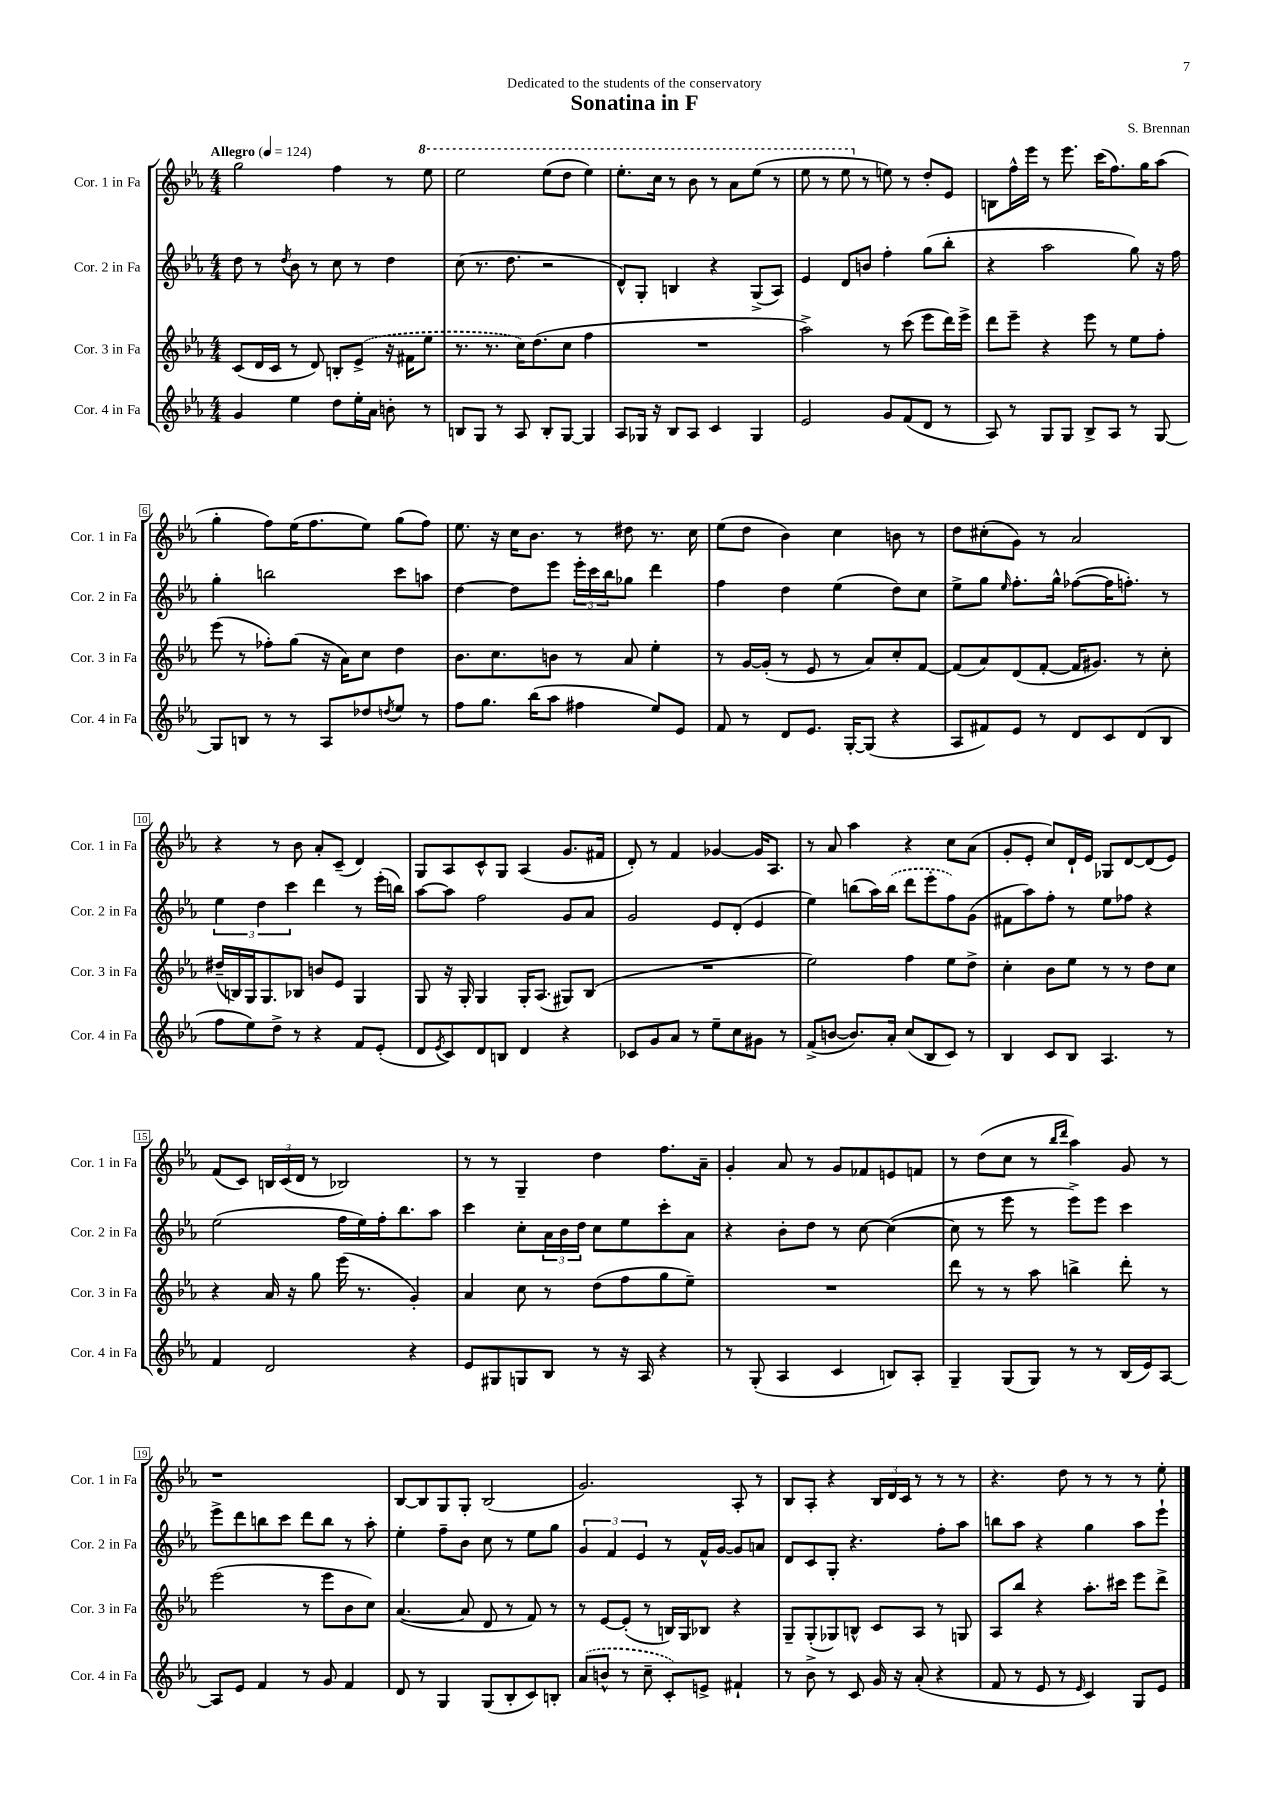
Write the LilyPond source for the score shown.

\header { title = "Sonatina in F" composer = "S. Brennan" dedication = "Dedicated to the students of the conservatory" }
<<
\new StaffGroup <<
\new Staff = "s0" \with { instrumentName = "Cor. 1 in Fa" shortInstrumentName = "Cor. 1 in Fa" } {
    \clef treble \key ees \major \numericTimeSignature \time 4/4 \tempo "Allegro" 4 = 124
    g''2 f''4 r8 \ottava #1 ees'''8 |
    ees'''2 ees'''8( d'''8 ees'''4) |
    ees'''8.-. c'''16 r8 bes''8 r8 aes''8 ees'''8( r8 |
    ees'''8 r8 ees'''8 \ottava #0 r8 e''8) r8 d''8-. ees'8 |
    b8 f''16-^ ees'''16 r8 ees'''8. c'''16( f''8.) g''16 aes''8( |
    g''4-. f''8) ees''16( f''8. ees''8) g''8( f''8) |
    ees''8. r16 c''16 bes'8. r8 dis''8 r8. c''16 |
    ees''8( d''8 bes'4) c''4 b'8 r8 |
    d''8 cis''8-.( g'8) r8 aes'2 |
    r4 r8 bes'8 aes'8-. c'8--( d'4) |
    g8 aes8 c'8-^ g8 aes4( g'8. fis'16 |
    d'8-.) r8 f'4 ges'4~ ges'16 aes8. |
    r8 aes'8 aes''4 r4 c''8 aes'8( |
    g'8-. ees'8-. c''8) d'16-! ees'16 ges8 d'8~ d'8( ees'8) |
    f'8( c'8) \tuplet 3/2 { b16 c'16( d'16 } r8 bes2) |
    r8 r8 g4-- d''4 f''8. aes'16-- |
    g'4-. aes'8 r8 g'8 fes'8 e'8 f'8 |
    r8 d''8( c''8 r8 \grace { bes''16 d'''16 } aes''4) g'8 r8 |
    r1 |
    bes8~ bes8 g8 g8-. bes2( |
    g'2.) aes8-. r8 |
    bes8 aes8-. r4 \tuplet 3/2 { bes16 d'16 c'16 } r8 r8 r8 |
    r4. d''8 r8 r8 r8 ees''8-. \bar "|." |
}
\new Staff = "s1" \with { instrumentName = "Cor. 2 in Fa" shortInstrumentName = "Cor. 2 in Fa" } {
    \clef treble \key ees \major \numericTimeSignature \time 4/4
    d''8 r8 \acciaccatura { d''8 } bes'8 r8 c''8 r8 d''4 |
    c''8( r8. d''8. r2 |
    d'8-^) g8-. b4 r4 g8->( aes8) |
    ees'4 d'8 b'8 f''4-. g''8( bes''8-. |
    r4 aes''2 g''8) r16 f''16 |
    g''4-. b''2 c'''8 a''8 |
    d''4~ d''8 ees'''8 \tuplet 3/2 { ees'''16-. c'''16 bes''16 } ges''8 d'''4 |
    f''4 d''4 ees''4( d''8) c''8 |
    ees''8-> g''8 \grace { ees''16 } f''8.-. g''16-^ fes''8~( fes''16 f''8.-.) r8 |
    \tuplet 3/2 { ees''4 d''4 c'''4 } d'''4 r8 ees'''16-.( b''16) |
    aes''8~ aes''8 f''2 g'8 aes'8 |
    g'2 ees'8 d'8-.( ees'4 |
    ees''4) b''8( aes''16) \once \slurDashed b''16( d'''8 ees'''8-. f''8) g'8( |
    fis'8 aes''8) f''8-. r8 ees''8 fes''8 r4 |
    ees''2( f''16 ees''16) f''16-. bes''8. aes''8 |
    c'''4 c''8-. \tuplet 3/2 { aes'16 bes'16 d''16 } c''8 ees''8 c'''8-. aes'8 |
    r4 bes'8-. d''8 r8 c''8~ c''4~( |
    c''8 r8 ees'''8 r8 ees'''8->) ees'''8 c'''4 |
    ees'''8-> d'''8 b''8 c'''8 d'''8 b''8 r8 aes''8-. |
    ees''4-. f''8-- bes'8 c''8 r8 ees''8 g''8 |
    \tuplet 3/2 { g'4 f'4 ees'4 } r8 f'16-^ g'16~ g'8 a'8 |
    d'8 c'8 g8-. r4. f''8-. aes''8 |
    b''8 aes''8 r4 g''4 aes''8 ees'''8-! \bar "|." |
}
\new Staff = "s2" \with { instrumentName = "Cor. 3 in Fa" shortInstrumentName = "Cor. 3 in Fa" } {
    \clef treble \key ees \major \numericTimeSignature \time 4/4
    c'8( d'16 c'16 r8 d'8) b8-. \once \slurDashed ees'8->( r16 fis'16 ees''8 |
    r8. r8. c''16) d''8.( c''8 f''4 |
    R1 |
    aes''2->) r8 c'''8( ees'''8 d'''16) ees'''16-> |
    d'''8 ees'''8-- r4 ees'''8 r8 ees''8 f''8-. |
    ees'''8( r8 fes''8-.) g''8( r16 aes'16) c''8 d''4 |
    bes'8. c''8. b'8 r8 aes'8 ees''4-. |
    r8 g'16~ g'16-.( r8 ees'8 r8 aes'8) c''8-. f'8~ |
    f'8( aes'8) d'8( f'8~-. f'16 gis'8.) r8 c''8-. |
    dis''16--( b16) g16 g8. bes8 b'8 ees'8 g4 |
    g8 r16 g16-. g4 g16-. aes8.( gis8) bes8( |
    R1 |
    ees''2) f''4 ees''8 d''8-> |
    c''4-. bes'8 ees''8 r8 r8 d''8 c''8 |
    r4 aes'16 r16 g''8 ees'''16( r8. g'4-.) |
    aes'4 c''8 r8 d''8( f''8 g''8 ees''8--) |
    R1 |
    d'''8 r8 r8 aes''8 b''4-> d'''8-. r8 |
    ees'''2( r8 ees'''8 bes'8 c''8) |
    aes'4.~( aes'8 d'8 r8 f'8) r8 |
    r8 ees'8~ ees'8-.( r8 b16) g16 bes8 r4 |
    g8-- g8-.( ges8) b8-^ c'8 aes8 r8 g8 |
    aes8 bes''8 r4 aes''8.-. cis'''16 ees'''8 d'''8-> \bar "|." |
}
\new Staff = "s3" \with { instrumentName = "Cor. 4 in Fa" shortInstrumentName = "Cor. 4 in Fa" } {
    \clef treble \key ees \major \numericTimeSignature \time 4/4
    g'4 ees''4 d''8 ees''16-. aes'16 b'8-. r8 |
    b8 g8 r8 aes8 b8-. g8~ g4 |
    aes8 ges16 r16 bes8 aes8 c'4 ges4 |
    ees'2 g'8 f'8( d'8 r8 |
    aes8) r8 g8 g8 bes8-> aes8 r8 g8~ |
    g8 b8 r8 r8 aes8 des''8 \acciaccatura { d''8 } ees''8 r8 |
    f''8 g''8. bes''16( aes''8 fis''4 ees''8) ees'8 |
    f'8 r8 d'8 ees'8. g16~-. g8( r4 |
    aes8 fis'8) ees'8 r8 d'8 c'8 d'8( bes8 |
    f''8 ees''8) d''8-> r8 r4 f'8 ees'8-.( |
    d'8 \acciaccatura { ees'8 } c'8) d'8 b8 d'4 r4 |
    ces'8 g'8 aes'8 r8 ees''8-- c''8 gis'8 r8 |
    f'8->( b'8~ b'8.) aes'16-. c''8( bes8 c'8) r8 |
    bes4 c'8 bes8 aes4. r8 |
    f'4 d'2 r4 |
    ees'8 gis8 g8 bes8 r8 r16 aes16 r4 |
    r8 g8-.( aes4 c'4 b8) aes8-. |
    g4-- g8( g8) r8 r8 bes16( ees'16) aes8~ |
    aes8 ees'8 f'4 r8 g'8 f'4 |
    d'8 r8 g4 g8( bes8-. c'8) b8-. |
    \once \slurDashed aes'8( b'8-^ r8 c''8-- c'8-.) e'8-> fis'4-! |
    r8 bes'8-> r8 c'8 g'16 r16 aes'8-.( r4 |
    f'8 r8 ees'8 r8 \grace { ees'16 } c'4) g8 ees'8 \bar "|." |
}
>>
>>
\layout { \context { \Score \override BarNumber.stencil = #(make-stencil-boxer 0.1 0.3 ly:text-interface::print) } }
